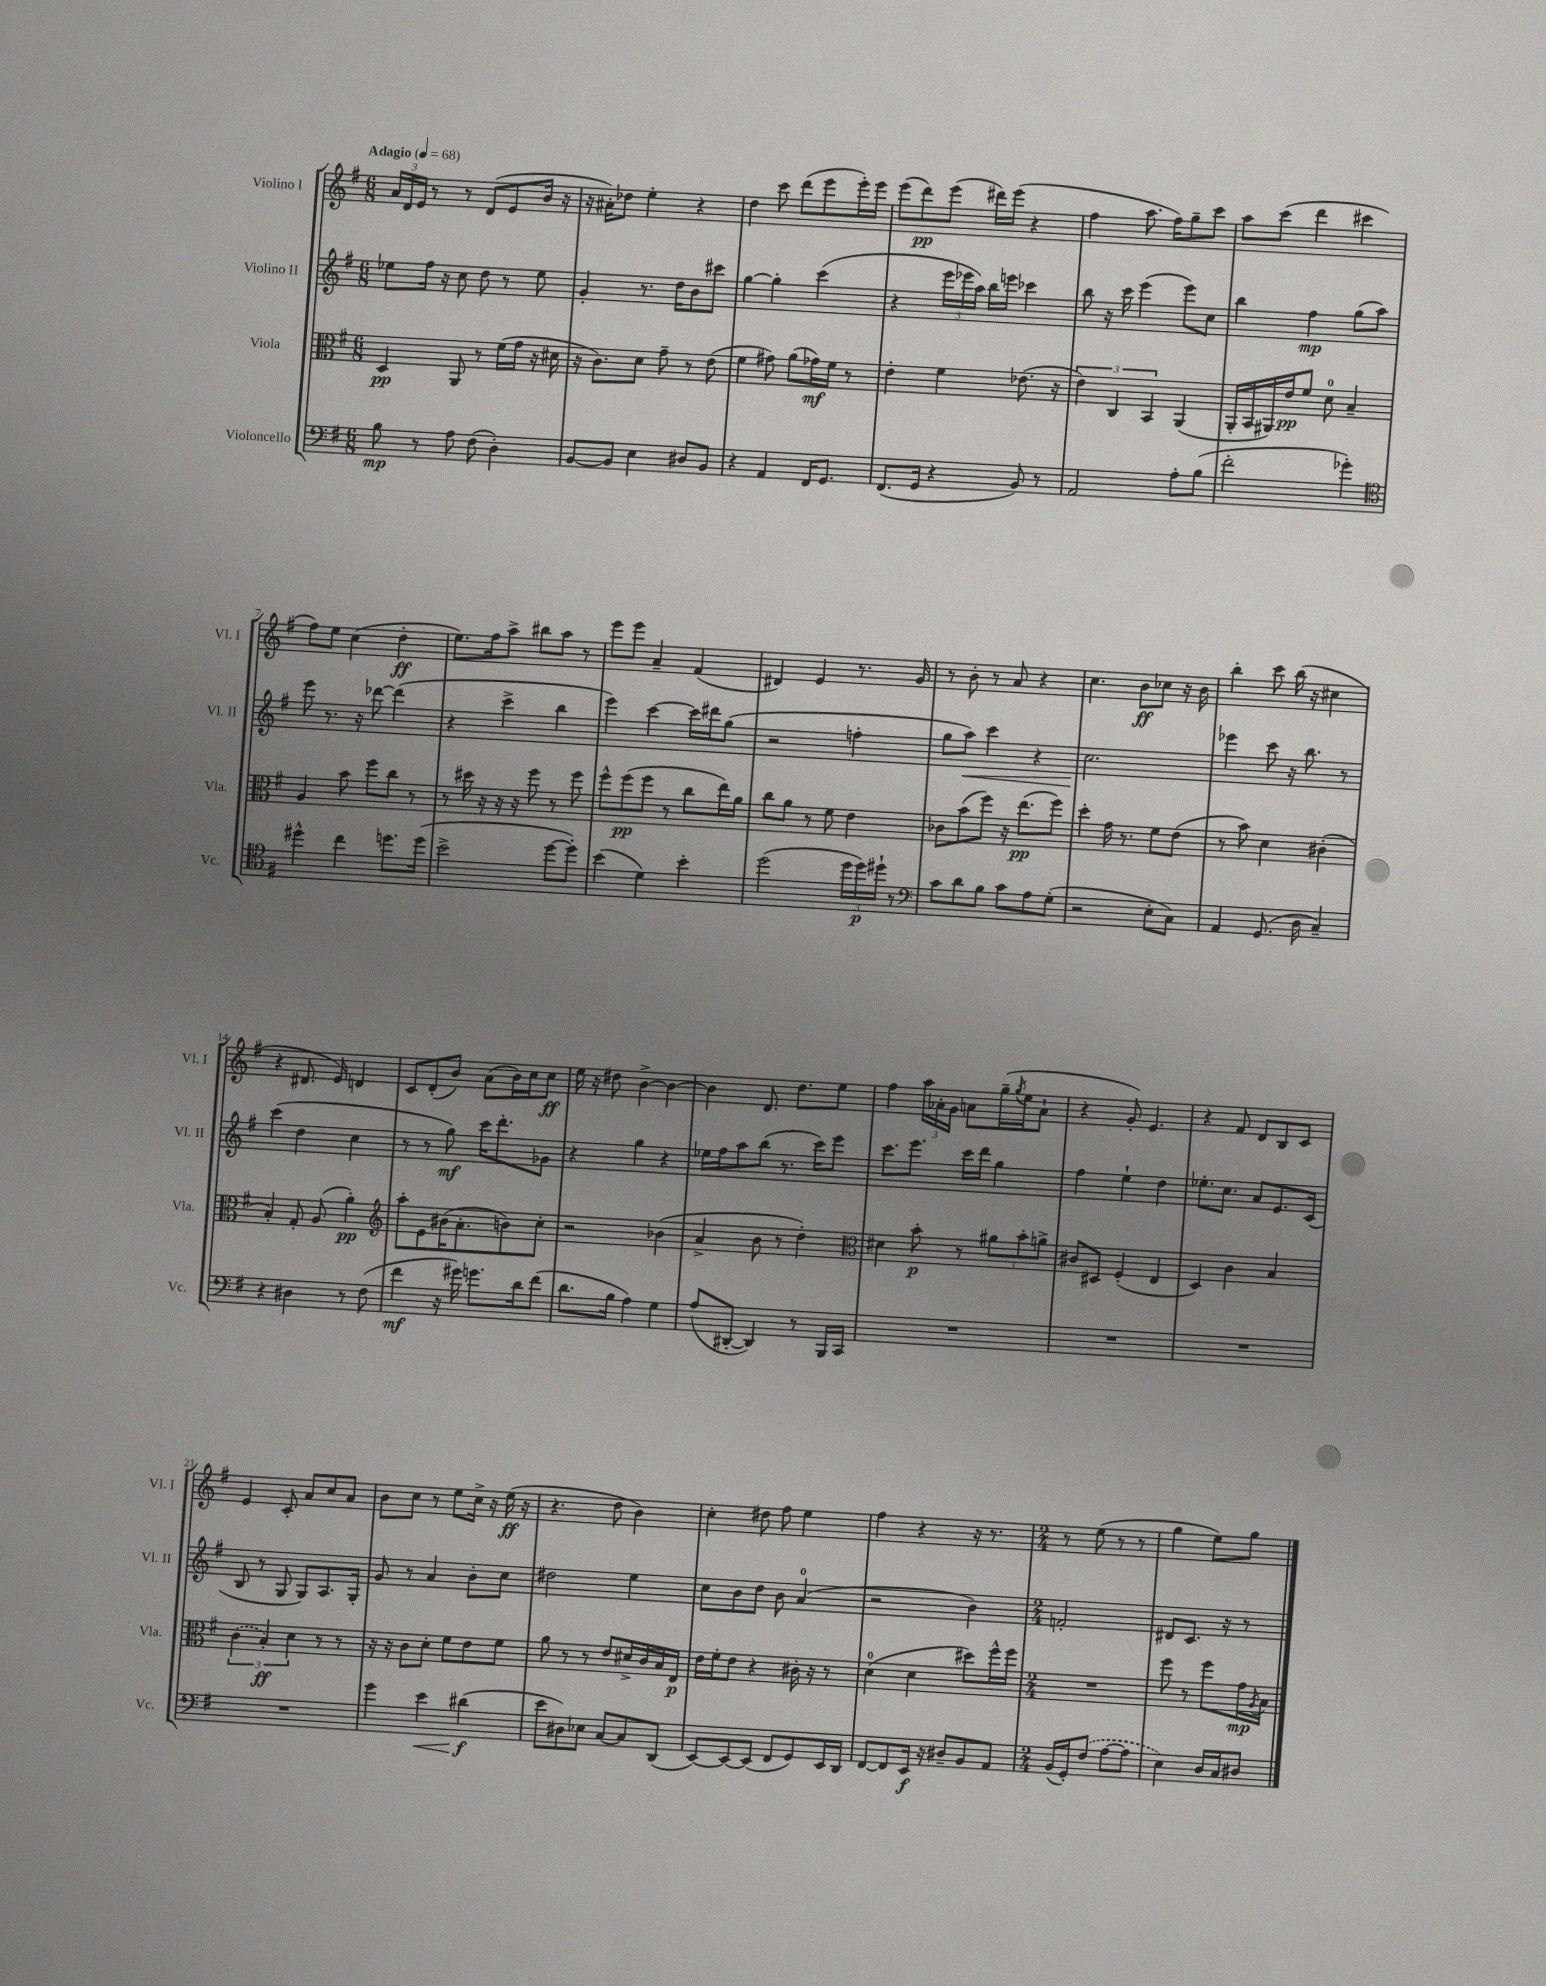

**kern	**kern	**kern	**kern
*staff4	*staff3	*staff2	*staff1
*clefF4	*clefC3	*clefG2	*clefG2
*k[f#]	*k[f#]	*k[f#]	*k[f#]
*M6/8	*M6/8	*M6/8	*M6/8
*MM68	*MM68	*MM68	*MM68
8B	4D	8ee-	24a
.	.	.	24d
.	.	.	24e
8r	.	16ff#	8r
.	.	16r	.
8A	8AA	8cc	8r
(8F#	8r	8dd	(8d
4D')	(16f#	8r	8e
.	16g	.	.
.	16r	8ee-	16b
.	16d#	.	16r
=	=	=	=
[8BB	16r	4g'	16r
.	8.c)	.	16a#')
8BB]	.	.	8dd-
4E	8d	8.r	4ee'
.	8g~	.	.
.	.	16dd	.
8D#	8r	8b	4r
8BB	(8e	8ccc#	.
=	=	=	=
4r	4f#	[4gg	4dd
4AA	8g#)	4gg']	8ccc
.	(8a	.	(8ddd
16FF#	16g-)	(4ccc	8eee
8.GG	16f#	.	.
.	8r	.	16eee')
.	.	.	16eee
=	=	=	=
(8.FF#	4e'	4r	(8eee
.	.	.	8ddd)
16GG	.	.	.
4r	4f#	24eee	(8eee
.	.	24eee-	.
.	.	24aa)	.
.	.	16bb	16ddd#)
.	.	16eee	(16eee
8BB)	(8.e-	4ccc-	4r
8r	.	.	.
.	16r	.	.
=	=	=	=
2AA	6e)	8bb	4ff#
.	.	16r	.
.	6C	.	.
.	.	16ccc	.
.	.	(4eee	8.aa
.	6BB	.	.
.	.	.	16ff#)
8A'	(4AA	8eee)	8gg~
(8B	.	8cc	8ccc
=	=	=	=
2f#'	16AA'	4bb	8aa
.	16BB	.	.
.	16AA#)	.	(8ccc
.	16e	.	.
.	8f#	4ff#	4ddd
.	8d	.	.
4g-')	4B~	(8gg	4ccc#
.	.	8aa)	.
=	=	=	=
*clefC4	*	*	*
4dd#^^	4A	8eee	8ff#)
.	.	8.r	8ee
4cc	8b	.	(4cc
.	.	16r	.
.	8ff#	[8ddd-	.
8.dd	8cc	(4ddd-]	4dd'
.	8r	.	.
(16dd	.	.	.
=	=	=	=
2b^	8r	4r	8.ee)
.	16dd#	.	.
.	16r	.	16ff#
.	16r	4ccc^	8aa^
.	16r	.	.
.	8ff#	.	8bb#
[8dd	8r	4bb	8aa
8dd'])	8ff#	.	8r
=	=	=	=
(4b	8ff#^^	4eee)	8eee
.	(8ff#	.	8eee
4d)	8ff#	[4ccc	4a~
.	8r	.	.
4b'	8cc	16ccc]	(4f#
.	.	16ddd#	.
.	16ee)	(8gg	.
.	16a	.	.
=	=	=	=
(2dd	8cc	2r	4d#)
.	8a	.	.
.	8r	.	4e
.	8f#	.	.
24dd	4e	4ff'	8.r
24dd)	.	.	.
24dd#`	.	.	.
8r	.	.	.
.	.	.	16g
=	=	=	=
*clefF4	*	*	*
8c	8c-	8gg	8r
8d	(8b	8aa)	8b'
8B	8ff#)	4ccc	8r
8c	16r	.	8a
.	(8.ee	.	.
8A	.	4r	4r
(8G'	8ff#)	.	.
=	=	=	=
2r	4dd'	2.cc	4.cc
.	16g	.	.
.	8.r	.	.
.	.	.	8b
8E'	8f#	.	8cc-
8C)	(8e	.	16r
.	.	.	16b
=	=	=	=
4AA	8r	4eee-	4bb'
.	8b)	.	.
(8.GG	4d	8ccc	8ccc
.	.	16r	(16bb
16D	.	8.bb	16r
4C~)	(4c#'	.	4cc#
.	.	8r	.
=	=	=	=
4r	4B')	(4ccc	4r
4D#	8G'	4dd	8.d#
.	(8A	.	.
.	.	.	16e)
8r	4a')	4cc	4d
(8F#	.	.	.
=	=	=	=
*	*clefG2	*	*
4f#	8aa'	8r	8c
.	8e	8r	(8d'
16r	(16b#	8gg)	8b)
16g#)	8.a'	.	.
8.g	.	16ccc	(8a
.	.	8.ddd'	.
.	8b)	.	16b)
16d	.	.	16cc
(8f#	8cc'	8g-	8cc
=	=	=	=
8.d	2r	4r	16ee
.	.	.	16r
.	.	.	8dd#
16B	.	.	.
4A)	.	4gg	[4b^
4G	(4b-	4r	4b_
=	=	=	=
(8A	4a^	16ee-	4b]
.	.	16ff#	.
[8DD#'	.	8aa	.
4DD#])	8b	(8bb	8.d
.	8r	8.r	.
.	.	.	8.dd
8r	4dd')	.	.
.	.	16ccc)	.
16BBB	.	8eee	8ee
16CC	.	.	.
=	=	=	=
*	*clefC3	*	*
2.r	4d#	8.ccc	4ff#
.	.	8.eee	.
.	8b'	.	24aa
.	.	.	24a-'
.	.	.	24g
.	8r	16ccc	8a
.	.	16ddd	.
.	12a#	4gg	(16gg~
.	.	.	8qgg
.	.	.	16ee
.	12b'	.	.
.	.	.	8a`
.	12a^	.	.
=	=	=	=
2.r	8c#	4ff#	4r
.	8D#	.	.
.	(4F#'	4ee`	8g')
.	.	.	4.e
.	4E	4dd	.
=	=	=	=
2.r	4D)	8.ee-'	4r
.	.	8.cc	.
.	4c	.	8f#
.	.	8a	8d
.	4B	8.e	8B
.	.	.	8c
.	.	(16c	.
=	=	=	=
2.r	(6c	8B	4e
.	.	8r	.
.	6B')	.	.
.	.	8G	8c'
.	6d	.	.
.	.	8G)	8a
.	8r	8.A	8cc
.	8r	.	8a
.	.	16G'	.
=	=	=	=
4g	16r	8g	8b
.	16r	.	.
.	8c	8r	8cc
4e	8d'	4a	8r
.	8f#	.	8ee
(4d#	8e	8b'	16cc^
.	.	.	16r
.	8f#	8cc	(16ee
.	.	.	16r
=	=	=	=
8e	8a	2dd#	4.r
8D#)	8r	.	.
8E-	8r	.	.
[8C	8e	.	8dd
8C]	16d#^	4ee	4b)
.	16c	.	.
(8DD	16B	.	.
.	16E	.	.
=	=	=	=
[8EE)	16e	8cc	4cc'
.	16f#'	.	.
8EE_	8e	8b	.
(8EE]	4r	8dd	8dd#
8FF#	.	8b	8ff#
8GG)	16c#'	(4a	4ee
.	16r	.	.
16EE	8r	.	.
16DD	.	.	.
=	=	=	=
[8FF#	(4d	2r	4ff#
8FF#]	.	.	.
16EE	4d	.	4r
16r	.	.	.
8D#~	.	.	.
8BB	8dd#)	4b)	16r
.	.	.	8.r
8AA	16ff#^^	.	.
.	16ff#	.	.
=	=	=	=
*M2/4	*M2/4	*M2/4	*M2/4
(16BB	2r	2f'	8r
16GG')	.	.	.
(8F#	.	.	(8ee
[8A	.	.	8r
8A]	.	.	8r
=	=	=	=
4E)	8ff#	8d#	4gg
.	8r	8.c	.
16D	8ff#	.	8ee)
16C	.	16r	.
8D#	16g	8r	8gg
.	8qA	.	.
.	16B	.	.
==	==	==	==
*-	*-	*-	*-
